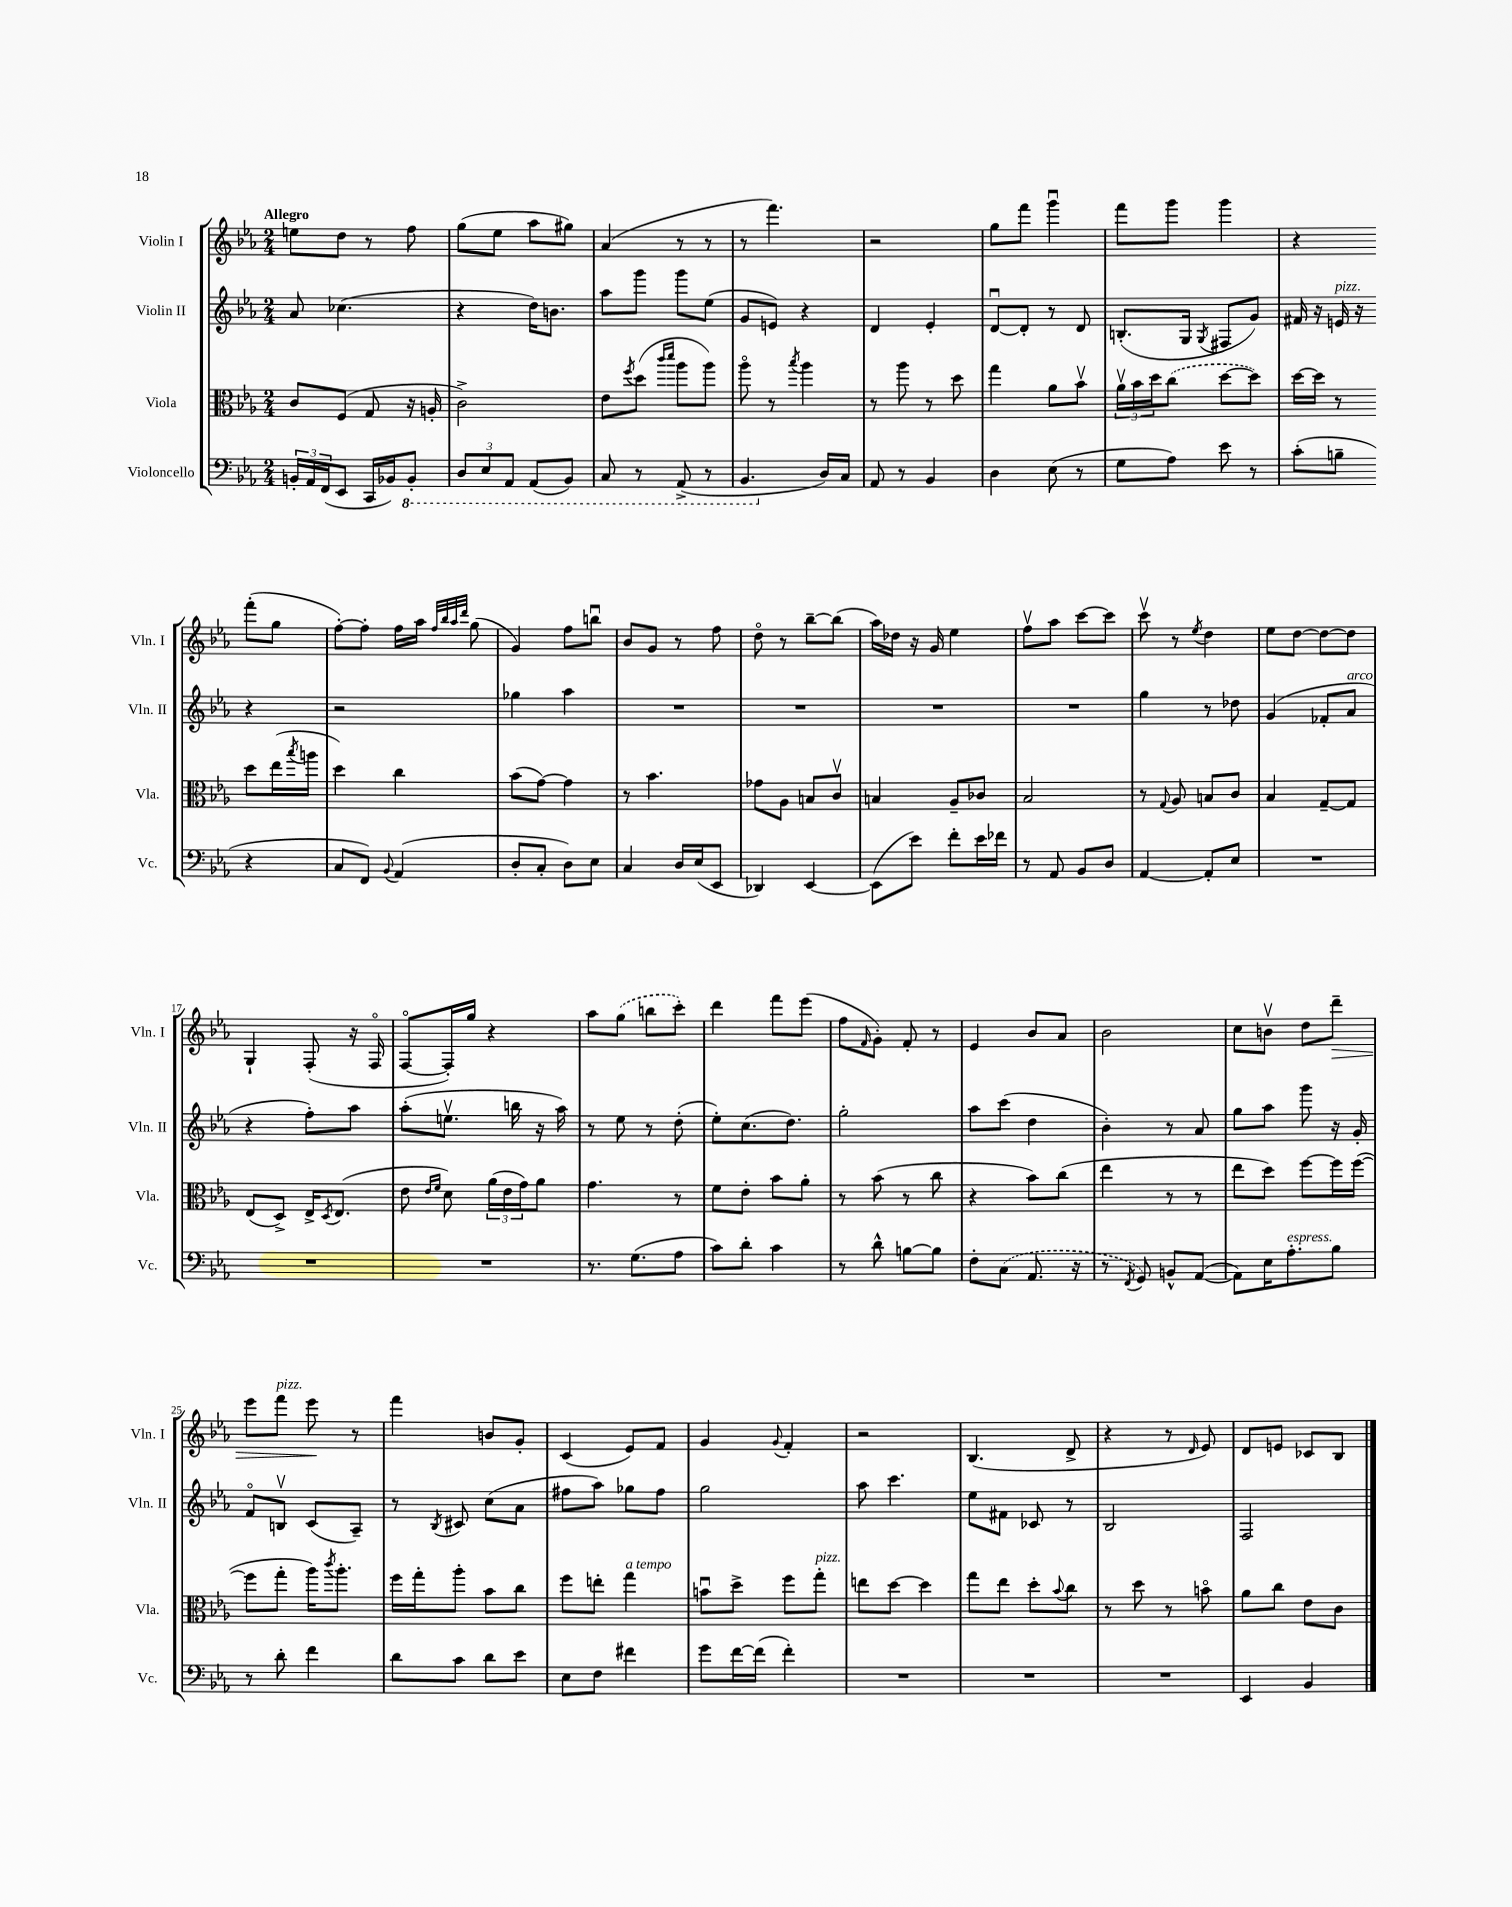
<<
\new StaffGroup <<
\new Staff = "s0" \with { instrumentName = "Violin I" shortInstrumentName = "Vln. I" } {
    \clef treble \key ees \major \numericTimeSignature \time 2/4 \tempo "Allegro"
    e''8 d''8 r8 f''8 |
    g''8( ees''8 aes''8 gis''8) |
    aes'4( r8 r8 |
    r8 f'''4.) |
    r2 |
    g''8 f'''8 g'''4\downbow |
    f'''8 g'''8 g'''4 |
    r4 f'''8-.( g''8 |
    f''8~-.) f''8-. f''16 aes''16 \grace { f''32 bes''32 aes''32 d'''32 } g''8( |
    g'4) f''8 b''8\downbow |
    bes'8 g'8 r8 f''8 |
    d''8\flageolet r8 bes''8~-- bes''8( |
    aes''16) des''16 r16 g'16 ees''4 |
    f''8\upbow aes''8 c'''8~ c'''8 |
    c'''8\upbow r8 \acciaccatura { ees''8 } d''4 |
    ees''8 d''8~ d''8~ d''8 |
    g4-! f8-.( r16 f16\flageolet |
    f8~\flageolet f16-.) g''16 r4 |
    aes''8 \once \slurDashed g''8( b''8 c'''8-.) |
    d'''4 f'''8 ees'''8( |
    f''8 \grace { f'16 } g'8-.) f'8-. r8 |
    ees'4 bes'8 aes'8 |
    bes'2 |
    c''8 b'8\upbow d''8 d'''8--\> |
    ees'''8 f'''8^\markup { \italic "pizz." } ees'''8\! r8 |
    f'''4 b'8 g'8-. |
    c'4( ees'8) f'8 |
    g'4 \appoggiatura { g'8 } f'4-. |
    r2 |
    bes4.( d'8-> |
    r4 r8 \grace { d'16 } ees'8) |
    d'8 e'8 ces'8 bes8 \bar "|." |
}
\new Staff = "s1" \with { instrumentName = "Violin II" shortInstrumentName = "Vln. II" } {
    \clef treble \key ees \major \numericTimeSignature \time 2/4
    aes'8 ces''4.( |
    r4 d''16) b'8. |
    aes''8 g'''8 g'''8 ees''8( |
    g'8 e'8) r4 |
    d'4 ees'4-. |
    d'8~\downbow d'8-. r8 d'8 |
    b8.-.( g16 \acciaccatura { g8 } fis8 g'8) |
    fis'16 r16 e'16^\markup { \italic "pizz." } r16 r4 |
    r2 |
    ges''4 aes''4 |
    R2 |
    R2 |
    R2 |
    R2 |
    g''4 r8 des''8 |
    g'4( fes'8-. aes'8^\markup { \italic "arco" } |
    r4 f''8-.) aes''8 |
    aes''8-.( e''8.\upbow b''16 r16 aes''16) |
    r8 ees''8 r8 d''8-.( |
    ees''8-.) c''8.( d''8.) |
    g''2-. |
    aes''8 c'''8( d''4 |
    bes'4-.) r8 aes'8 |
    g''8 aes''8 g'''8 r16 g'16-. |
    f'8\flageolet b8\upbow c'8( aes8--) |
    r8 \acciaccatura { bes8 } cis'8 c''8( aes'8 |
    fis''8 aes''8) ges''8 fis''8 |
    g''2 |
    aes''8 c'''4. |
    ees''8 fis'8 ces'8 r8 |
    bes2 |
    f2 \bar "|." |
}
\new Staff = "s2" \with { instrumentName = "Viola" shortInstrumentName = "Vla." } {
    \clef alto \key ees \major \numericTimeSignature \time 2/4
    c'8 f8( g8 r16 a16-. |
    c'2->) |
    ees'8 \acciaccatura { f''8 } d''8( \grace { c'''16 d'''16 } aes''8 aes''8) |
    aes''8\flageolet r8 \acciaccatura { bes''8 } aes''4 |
    r8 aes''8 r8 d''8 |
    g''4 aes'8 bes'8\upbow |
    \tuplet 3/2 { aes'16\upbow bes'16 d''16 } \once \slurDashed c''8( d''8~ d''8) |
    d''16~ d''16 r8 d''8 ees''16( \acciaccatura { bes''8 } a''16 |
    d''4) c''4 |
    bes'8( g'8~) g'4 |
    r8 bes'4. |
    ges'8 aes8 b8 c'8\upbow |
    b4 aes8-- ces'8 |
    bes2 |
    r8 \appoggiatura { g8 } aes8 b8 c'8 |
    bes4 g8~-- g8 |
    ees8( d8->) ees16-> \acciaccatura { d8 } ees8.( |
    ees'8 \grace { ees'16 f'16 } d'8) \tuplet 3/2 { aes'16( ees'16 g'16) } aes'8 |
    g'4. r8 |
    f'8 ees'8-. bes'8 aes'8-. |
    r8 bes'8( r8 c''8 |
    r4 bes'8) c''8( |
    ees''4 r8 r8 |
    ees''8 d''8) f''8~ f''16 f''16~( |
    f''8 g''8-. aes''16) \acciaccatura { c'''8 } aes''8.-. |
    f''16 g''16-. aes''8-. bes'8 c''8 |
    f''8 e''8-. g''4^\markup { \italic "a tempo" } |
    b'8\downbow d''8-> f''8 g''8-.^\markup { \italic "pizz." } |
    e''8 d''8~ d''4 |
    g''8 ees''8 d''8-. \appoggiatura { bes'8 } c''8 |
    r8 d''8 r8 b'8\flageolet |
    aes'8 c''8 ees'8 c'8 \bar "|." |
}
\new Staff = "s3" \with { instrumentName = "Violoncello" shortInstrumentName = "Vc." } {
    \clef bass \key ees \major \numericTimeSignature \time 2/4
    \tuplet 3/2 { b,16-. aes,16 f,16( } ees,8 c,16 bes,16) \ottava #-1 bes,,8-. |
    \tuplet 3/2 { d,8 ees,8 aes,,8 } aes,,8( bes,,8) |
    c,8 r8 aes,,8->( r8 |
    bes,,4. \ottava #0 d16) c16 |
    aes,8 r8 bes,4 |
    d4 ees8( r8 |
    g8 aes8) ees'8 r8 |
    c'8-.( b8-- r4 |
    c8 f,8) \appoggiatura { bes,8 } aes,4( |
    d8-. c8-. d8) ees8 |
    c4 d16 ees16( ees,8 |
    des,4) ees,4~ |
    ees,8( ees'8) f'8-. ees'16 fes'16 |
    r8 aes,8 bes,8 d8 |
    aes,4~ aes,8-. ees8 |
    R2 |
    R2 |
    R2 |
    r8. g8.( aes8 |
    c'8) d'8-. c'4 |
    r8 d'8-^ b8~ b8 |
    f8-. \once \slurDashed c8( aes,8. r16 |
    r8 \acciaccatura { f,8 } g,8) b,8-^ aes,8~( |
    aes,8) ees16 aes8.-.^\markup { \italic "espress." } bes8 |
    r8 d'8-. f'4 |
    d'8 c'8 d'8 ees'8 |
    ees8 f8 fis'4 |
    g'8 f'16~ f'16( f'4-.) |
    R2 |
    R2 |
    R2 |
    ees,4 bes,4 \bar "|." |
}
>>
>>
